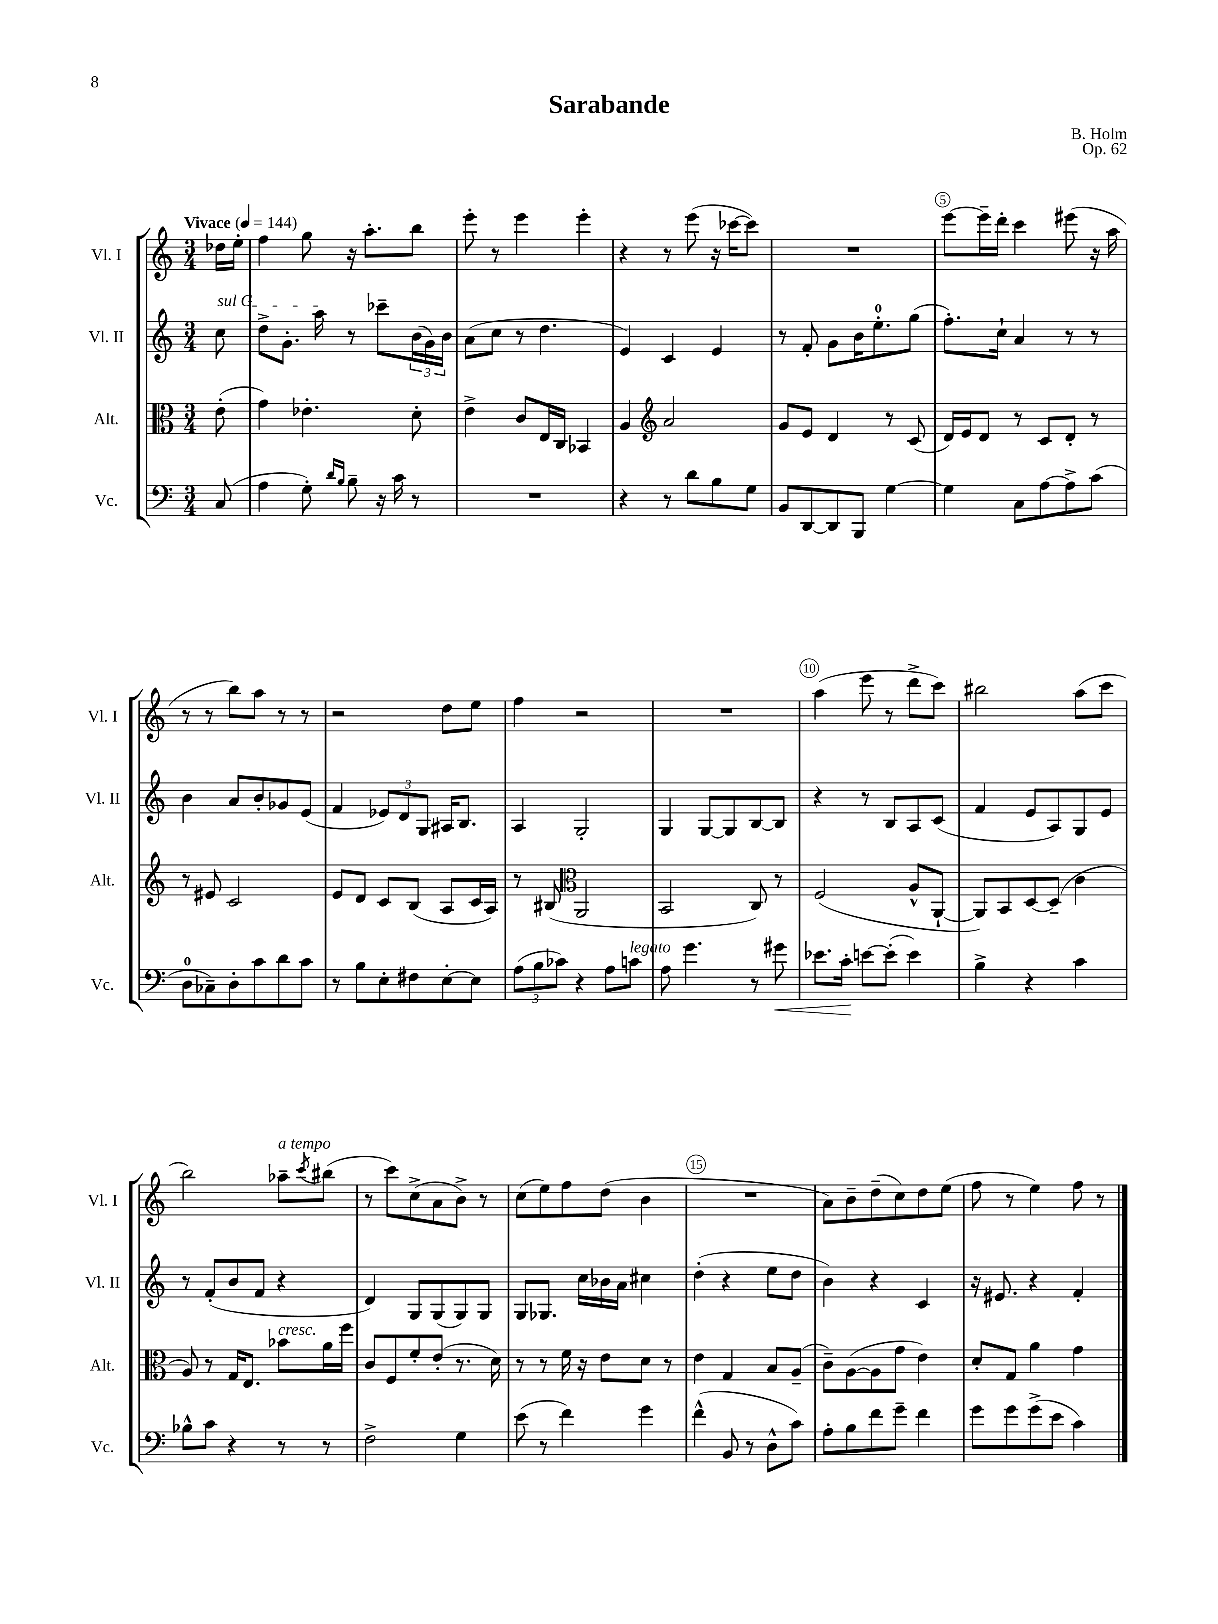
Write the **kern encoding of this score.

**kern	**kern	**kern	**kern
*staff4	*staff3	*staff2	*staff1
*clefF4	*clefC3	*clefG2	*clefG2
*k[]	*k[]	*k[]	*k[]
*M3/4	*M3/4	*M3/4	*M3/4
*MM144	*MM144	*MM144	*MM144
(8C	(8e'	8cc	16dd-
.	.	.	16ee'
=	=	=	=
4A	4g)	8dd^	4ff
.	.	8.g'	.
8G')	4.e-'	.	8gg
.	.	16aa	.
16qqd	.	.	.
16qqB	.	.	.
8B~	.	8r	16r
.	.	.	8.aa'
16r	.	8ccc-~	.
16c	.	.	.
8r	8d'	(24b	8bb
.	.	24g)	.
.	.	24b	.
=	=	=	=
2.r	4e^	(8a	8eee'
.	.	8cc	8r
.	8c	8r	4eee
.	16E	4.dd	.
.	16C	.	.
.	4BB-	.	4eee'
=	=	=	=
4r	4A	4e)	4r
*	*clefG2	*	*
8r	2a	4c	8r
8d	.	.	(8eee
8B	.	4e	16r
.	.	.	[16ccc-
8G	.	.	8ccc-])
=	=	=	=
8BB	8g	8r	2.r
[8DD	8e	8f'	.
8DD]	4d	8g	.
8BBB	.	16b	.
.	.	8.ee'	.
[4G	8r	.	.
.	(8c	(8gg	.
=	=	=	=
4G]	16d)	8.ff')	[8eee
.	16e	.	.
.	8d	.	16eee~]
.	.	16cc`	16ddd'
8C	8r	4a	4ccc
[8A	8c	.	.
8A^]	8d'	8r	(8eee#
(8c	8r	8r	16r
.	.	.	16aa
=	=	=	=
8D	8r	4b	8r
8C-~)	8e#	.	8r
8D'	2c	8a	8bb)
8c	.	8b'	8aa
8d	.	8g-	8r
8c	.	(8e	8r
=	=	=	=
8r	8e	4f	2r
8B	8d	.	.
8E'	8c	12e-)	.
.	.	12d	.
8F#	(8B	.	.
.	.	12G	.
[8E'	8A	16A#	8dd
.	.	8.B	.
8E]	16c	.	8ee
.	16A)	.	.
=	=	=	=
(12A	8r	4A	4ff
12B	.	.	.
.	(8B#	.	.
12c-)	.	.	.
*	*clefC3	*	*
4r	2AA	2G'	2r
8A	.	.	.
8c	.	.	.
=	=	=	=
8A	2BB	4G	2.r
4.g	.	.	.
.	.	[8G	.
.	.	8G]	.
8r	8C)	[8B	.
8g#	8r	8B]	.
=	=	=	=
8.e-	(2F	4r	(4aa
16c'	.	.	.
[8e	.	8r	8eee
(8e']	.	8B	8r
4e)	8A^^	8A	8ddd^
.	[8AA`	(8c	8ccc)
=	=	=	=
4B^	8AA])	4f	2bb#
.	8BB	.	.
4r	[8D	8e	.
.	(8D~]	8A)	.
4c	4c	8G	(8aa
.	.	8e	8ccc
=	=	=	=
8B-^^	8A)	8r	2bb)
8c	8r	(8f'	.
4r	16G	8b	.
.	8.E	.	.
.	.	8f	.
8r	8b-	4r	8aa-~
.	.	.	8qccc
8r	16a	.	(8bb#
.	16ff	.	.
=	=	=	=
2F^	8c	4d)	8r
.	8F	.	8ccc)
.	8f'	8G	(8cc^
.	(8e'	(8G	8a
4G	8.r	8G)	8b^)
.	.	8G	8r
.	16d)	.	.
=	=	=	=
(8e	8r	8G	(8cc
8r	8r	8.G-	8ee)
4f)	16f	.	8ff
.	16r	16cc	.
.	8e	16b-	(8dd
.	.	16a	.
4g	8d	4cc#	4b
.	8r	.	.
=	=	=	=
(4f^^	4e	(4dd'	2.r
8BB	4G	4r	.
8r	.	.	.
8D^^	8B	8ee	.
8c)	(8A~	8dd	.
=	=	=	=
8A'	8c~)	4b)	8a)
8B	([8A	.	8b~
8f	8A]	4r	(8dd~
8g~	8g	.	8cc)
4f	4e)	4c	8dd
.	.	.	(8ee
=	=	=	=
8g	8d'	16r	8ff
.	.	8.e#	.
8g	8G	.	8r
(8g^	4a	4r	4ee)
8e	.	.	.
4c)	4g	4f'	8ff
.	.	.	8r
==	==	==	==
*-	*-	*-	*-
